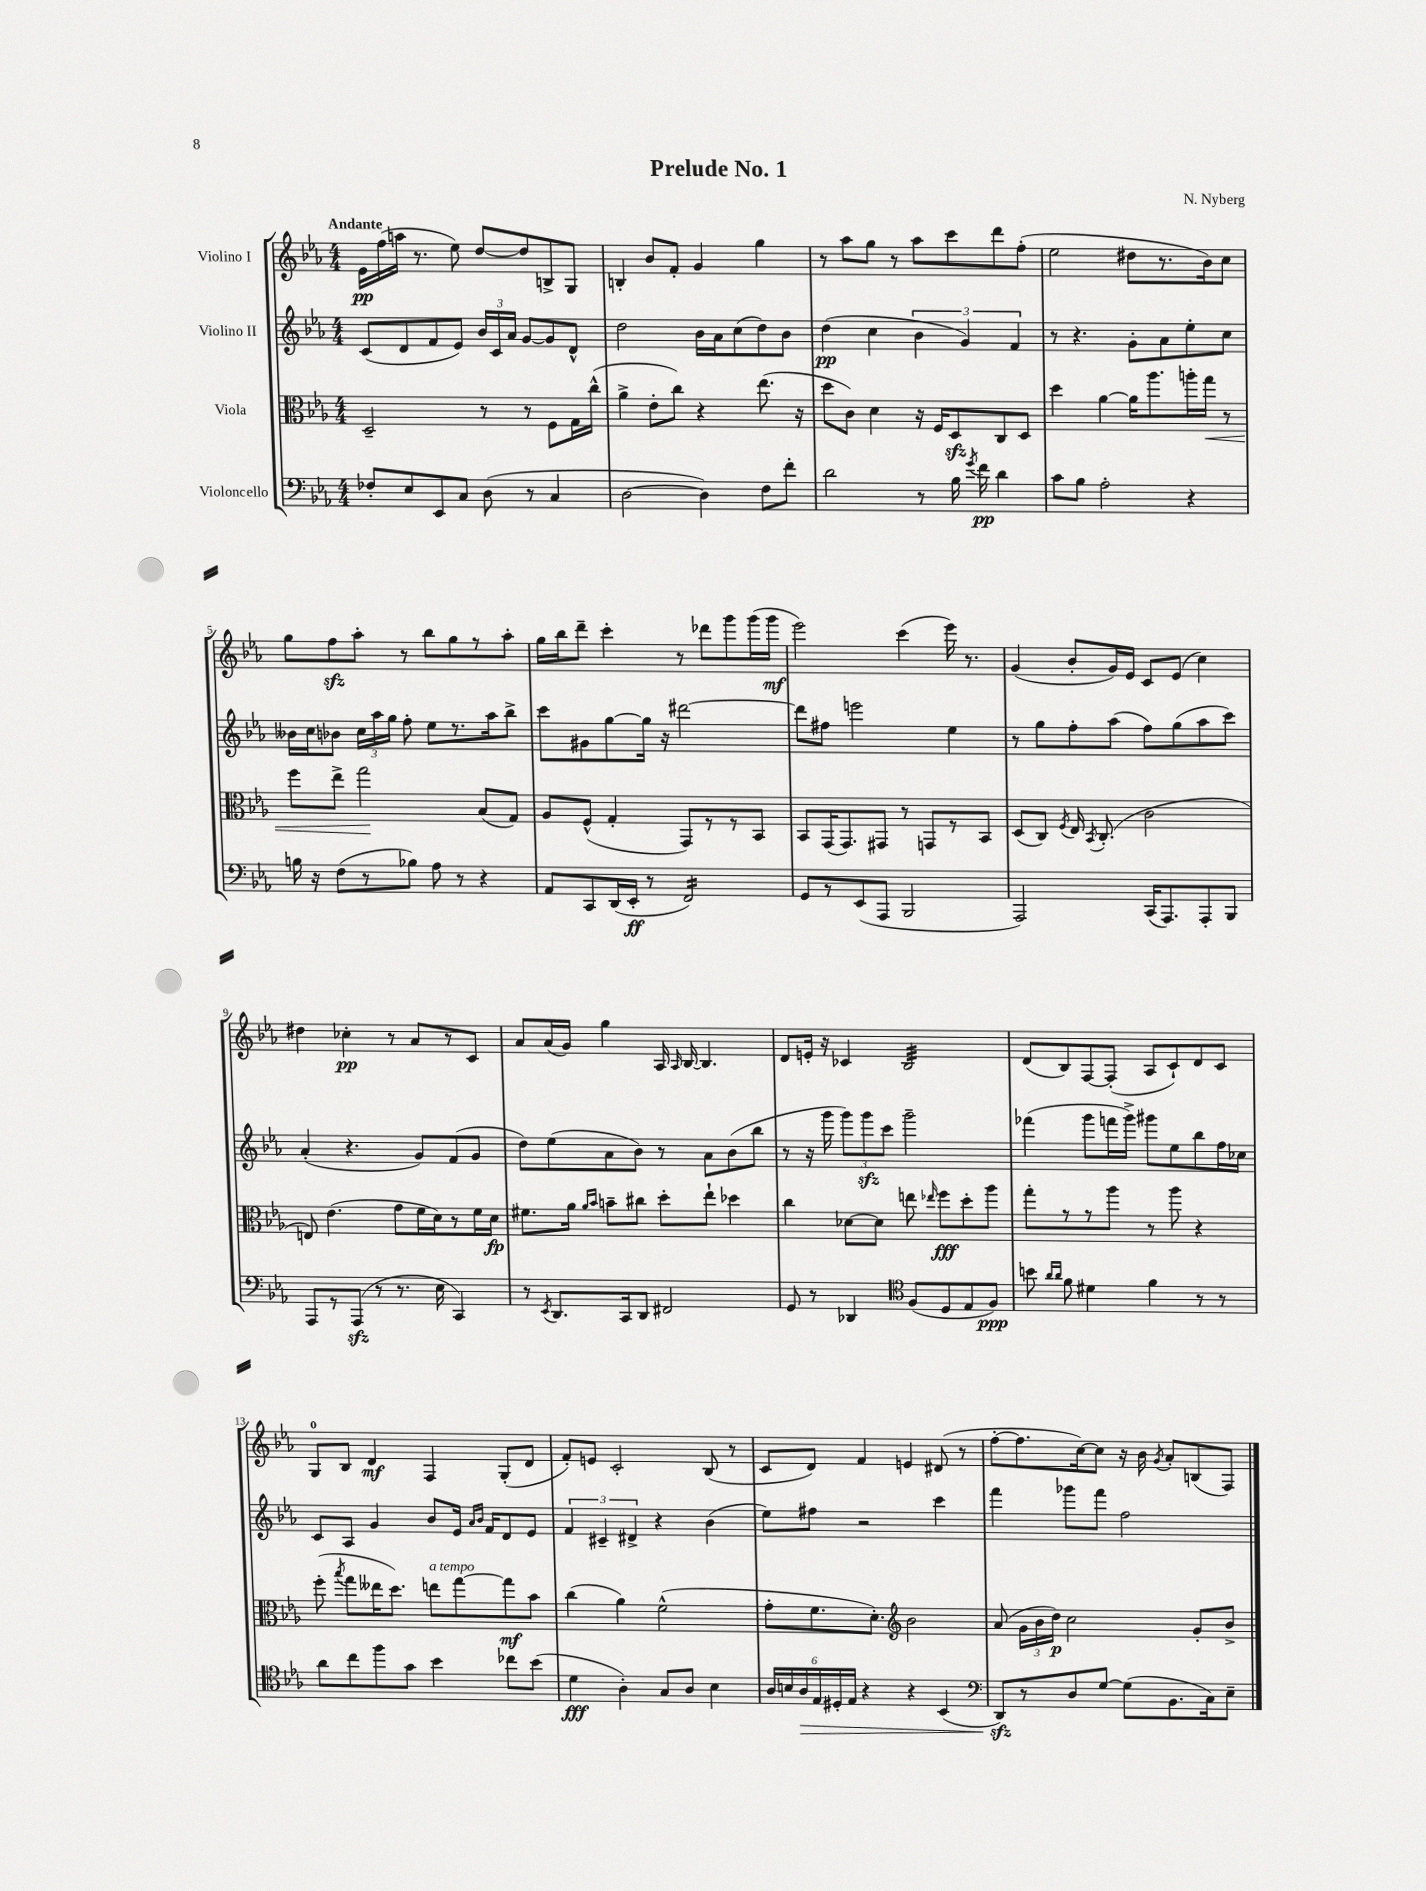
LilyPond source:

\header { title = "Prelude No. 1" composer = "N. Nyberg" }
<<
\new StaffGroup <<
\new Staff = "s0" \with { instrumentName = "Violino I" } {
    \clef treble \key ees \major \numericTimeSignature \time 4/4 \tempo "Andante"
    \autoBeamOff ees'16[\pp f''16( a''16] r8. ees''8) d''8[~ d''8 b8-> g8] |
    b4-. bes'8[ f'8]-. g'4 g''4 |
    r8 aes''8[ g''8] r8 aes''8[ c'''8 d'''8 f''8]-.( |
    ees''2 dis''8[ r8. bes'16) c''8] |
    g''8[ f''8\sfz aes''8]-. r8 bes''8[ g''8 r8 aes''8]-. |
    g''16[ bes''16 d'''8]-- c'''4-. r8 des'''8[ g'''8 g'''16( g'''16]\mf |
    ees'''2) c'''4( ees'''16) r8. |
    g'4( bes'8[-. g'16) ees'16] c'8[ ees'8]( c''4) |
    dis''4 ces''4-.\pp r8 aes'8[ r8 c'8] |
    aes'8[ aes'16( g'16]) g''4 aes16 \grace { aes16 } bes16~ bes4. |
    d'8[ e'16]-. r16 ces'4 bes2:32 |
    d'8[( bes8) f8~ f8]-.( aes8[ c'8-!) d'8 c'8] |
    g8[-0 bes8] d'4\mf f4 g8[-.( d'8] |
    f'8[-.) e'8] c'2-. bes8( r8 |
    c'8[ d'8]) f'4 e'4 dis'8( r8 |
    f''8[~-. f''8. c''16~) c''8] r16 bes'16 \acciaccatura { g'8 } aes'8[-. b8( f8]) \bar "|." |
}
\new Staff = "s1" \with { instrumentName = "Violino II" } {
    \clef treble \key ees \major \numericTimeSignature \time 4/4
    \autoBeamOff c'8[( d'8 f'8 ees'8]) \tuplet 3/2 { bes'16[ c'16 aes'16] } g'8[~ g'8 d'8]-^ |
    d''2 bes'16[ aes'16 c''8( d''8) bes'8] |
    d''4\pp( c''4 \tuplet 3/2 { bes'4 g'4) f'4 } |
    r8 r4. g'8[-. aes'8 ees''8-. c''8] |
    beses'16[ c''16 bes'8] \tuplet 3/2 { c''16[ aes''16 g''16] } f''8-. ees''8[ r8. aes''16 bes''8]-> |
    c'''8[ gis'8 g''8~ g''16] r16 dis'''2~ |
    dis'''8[ fis''8] e'''2 ees''4 |
    r8 g''8[ f''8-. aes''8]( f''8[) g''8( aes''8 c'''8]) |
    aes'4-.( r4. g'8[) f'8( g'8] |
    d''8[) ees''8( aes'8 bes'8]) r8 aes'8[ bes'8( bes''8] |
    r8 r16 g'''16 \tuplet 3/2 { g'''8[) g'''8\sfz c'''8] } g'''2-- |
    fes'''4( g'''8[ f'''16 g'''16]->) gis'''8[ ees''8 bes''8 f''16 ces''16] |
    c'8[ aes8] g'4 bes'8[ ees'16] \grace { aes'16[ bes'16] } f'16[ d'8 ees'8] |
    \tuplet 3/2 { f'4 cis'4-- dis'4-> } r4 bes'4( |
    ees''8[) fis''8] r2 c'''4 |
    f'''4 ges'''8[ f'''8] f''2 \bar "|." |
}
\new Staff = "s2" \with { instrumentName = "Viola" } {
    \clef alto \key ees \major \numericTimeSignature \time 4/4
    \autoBeamOff d2-- r8 r8 f8[ g16 c''16]-^( |
    aes'4-> ees'8[-. c''8]) r4 ees''8.( r16 |
    d''8[ c'8]) d'4 r16 f16[ d8\sfz c8 d8] |
    d''4 aes'4~ aes'16[ aes''8. a''16-. g''16]\< r8 |
    f''8[ ees''8]-> g''2\! bes8[( g8]) |
    aes8[ f8]-^( g4-. g,8[) r8 r8 bes,8] |
    bes,8[ g,16( g,8.) gis,8] r8 g,8[ r8 bes,8] |
    d8[( c8]) \acciaccatura { f8 } ees16 \acciaccatura { bes,8 } c8.-.( c'2 |
    e8) ees'4.( g'8[ f'16 d'16) r8 f'16 d'16]\fp |
    fis'8.[ aes'16] \grace { aes'16[ bes'16] } b'8[-- cis''8] d''8[-. ees''8]-! des''4 |
    c''4 des'8[~ des'8] e''8 \grace { ees''16 } f''8[\fff d''8-. aes''8] |
    g''8[-. r8 r8 aes''8] r8 aes''8 r4 |
    f''8-.( \acciaccatura { bes''8 } g''8[ eeses''16 d''8.]) e''8[^\markup { \italic "a tempo" } g''8~ g''8\mf bes'8] |
    c''4( aes'4) f'2-^( |
    g'8[-. f'8. d'8.]-.) \clef treble bes'2 |
    aes'8( \tuplet 3/2 { g'16[ bes'16 d''16]\p) } c''2 g'8[-. bes'8]-> \bar "|." |
}
\new Staff = "s3" \with { instrumentName = "Violoncello" } {
    \clef bass \key ees \major \numericTimeSignature \time 4/4
    \autoBeamOff fes8[-. ees8 ees,8 c8] d8( r8 c4 |
    d2~ d4) f8[ f'8]-. |
    d'2 r8 bes16 \acciaccatura { g'8 } f'16\pp d'4 |
    c'8[ bes8] aes2-. r4 |
    b16 r16 f8[( r8 bes8]) aes8 r8 r4 |
    aes,8[ c,8 d,16( ees,16]-.\ff r8 f,2:16) |
    g,8[ r8 ees,8( aes,,8] bes,,2 |
    aes,,2) c,16[( aes,,8.) aes,,8-. bes,,8] |
    aes,,8[ r8 aes,,8]\sfz( r8 r8. ees16 c,4) |
    r8 \acciaccatura { ees,8 } d,8.[ c,16 d,8] fis,2 |
    g,8 r8 des,4 \clef tenor f8[( d8 ees8 f8]\ppp) |
    b'8 \grace { aes'16[ aes'16] } f'8 dis'4 f'4 r8 r8 |
    aes'8[ c''8 f''8 g'8] bes'4 ces''8[ bes'8]( |
    d'4\fff aes4-.) g8[ aes8] bes4 |
    \tuplet 6/4 { aes16[ b16 aes16\> ees16 dis16-. ees16] } r4 r4 bes,4( |
    \clef bass d,8[\sfz\!) r8 d8 g8]~ g8[( bes,8. c16) ees8]-- \bar "|." |
}
>>
>>
